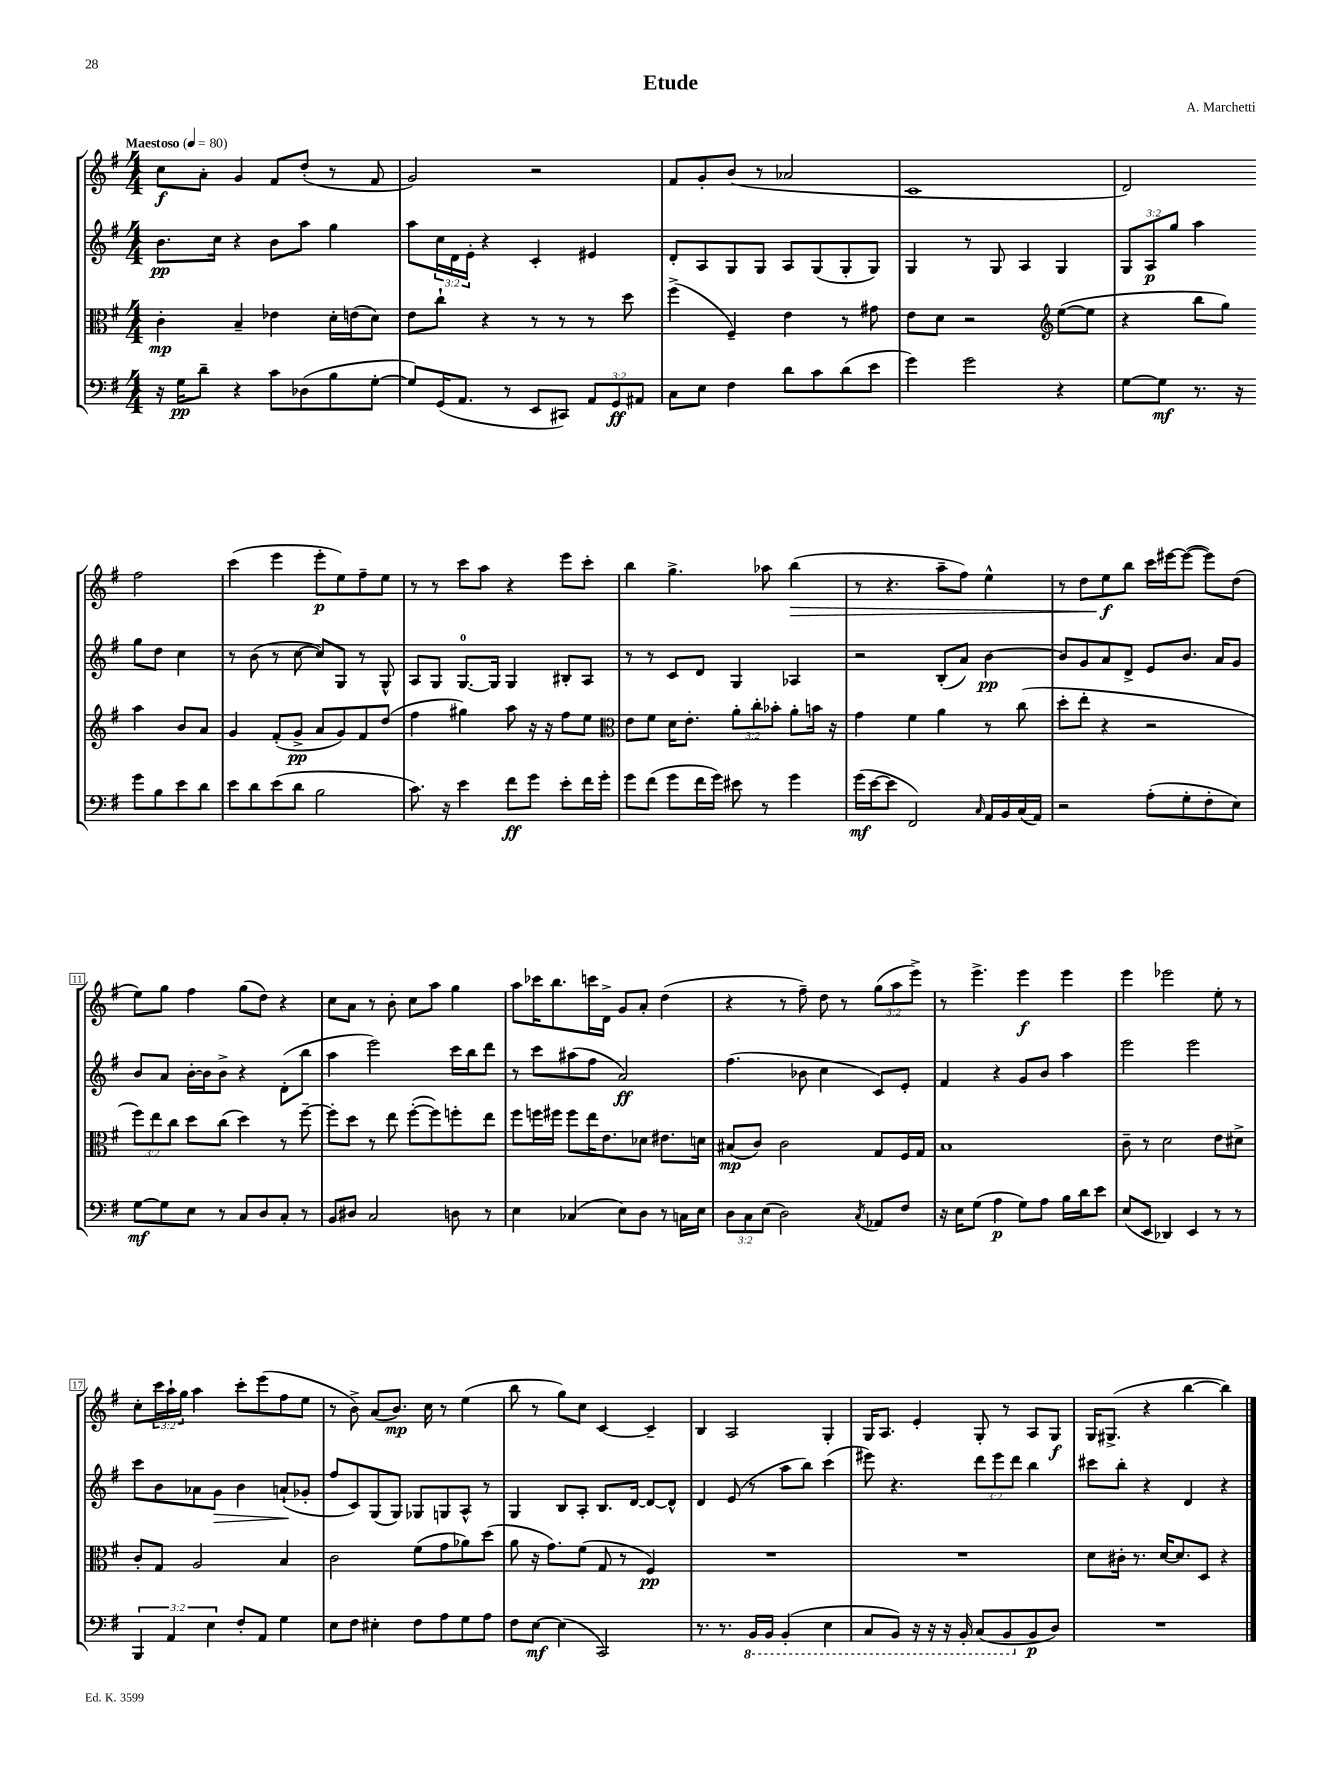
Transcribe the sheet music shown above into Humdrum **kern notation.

**kern	**kern	**kern	**kern
*staff4	*staff3	*staff2	*staff1
*clefF4	*clefC3	*clefG2	*clefG2
*k[f#]	*k[f#]	*k[f#]	*k[f#]
*M4/4	*M4/4	*M4/4	*M4/4
*MM80	*MM80	*MM80	*MM80
16r	4c'\	8.b\L	8cc\L
16G\LK	.	.	.
8d~\J	.	.	8a'\J
.	.	16cc\Jk	.
4r	4B~/	4r	4g/
8c\L	4e-\	8b\L	8f#/L
(8D-\	.	8aa\J	(8dd'/J
8B\	16d'\LL	4gg\	8r
.	(16e\J	.	.
[8G'\J	8d\J)	.	8f#/
=	=	=	=
8G/]L)	8e\L	8aa\L	2g/)
(16GG/K	8cc`\J	24cc\L	.
.	.	24d\	.
8.AA/J	.	.	.
.	.	24e'\JJ	.
.	4r	4r	.
8r	.	.	.
8EE/L	8r	4c'/	2r
8CC#/J)	8r	.	.
12AA/L	8r	4e#/	.
12GG/	.	.	.
.	8dd\	.	.
12AA#/J	.	.	.
=	=	=	=
8C\L	(4ff#^\	8d'/L	8f#/L
8E\J	.	8A/	8g'/
4F#\	4F#~/)	8G/	(8b/J
.	.	8G/J	8r
8d\L	4e\	8A/L	2a-/
8c\	.	(8G/	.
(8d\	8r	8G'/	.
8e\J	8g#\	8G/J)	.
=	=	=	=
4g\)	8e\L	4G/	1c
.	8d\J	.	.
2g\	2r	8r	.
.	.	8G/	.
.	.	4A/	.
*	*clefG2	*	*
4r	([8ee\L	4G/	.
.	8ee\]J	.	.
=	=	=	=
[8G\L	4r	12G/L	2d/)
.	.	12A/	.
8G\]J	.	.	.
.	.	12gg/J	.
8.r	8bb\L	4aa\	.
.	8gg\J)	.	.
16r	.	.	.
8g\L	4aa\	8gg\L	2ff#\
8B\	.	8dd\J	.
8e\	8b/L	4cc\	.
8d\J	8a/J	.	.
=	=	=	=
8e\L	4g/	8r	(4ccc\
8d\	.	(8b\	.
(8e\	(8f#'/L	8r	4eee\
8d\J	8g^/J	[8cc\	.
2B\	8a/L	8cc/]L)	8eee'\L
.	8g/)	8G/J	8ee\)
.	8f#/	8r	8ff#~\
.	(8dd/J	8G^^/	8ee\J
=	=	=	=
8.c\)	4ff#\	8A/L	8r
.	.	8G/J	8r
16r	.	.	.
4e\	4gg#\)	[8.G/L	8ccc\L
.	.	.	8aa\J
.	.	16G/]Jk	.
8f#\L	8aa\	4G/	4r
8g\J	16r	.	.
.	16r	.	.
8e'\L	8ff#\L	8B#'/L	8eee\L
16f#\L	8ee\J	8A/J	8ccc'\J
16g'\JJ	.	.	.
=	=	=	=
*	*clefC3	*	*
8g\L	8e\L	8r	4bb\
(8f#\J	8f#\J	8r	.
8g\L	16d\LK	8c/L	4.gg^\
.	8.e'\J	.	.
16f#\L	.	8d/J	.
16g\JJ)	.	.	.
8e#\	12a'\L	4G/	.
.	12cc'\	.	.
8r	.	.	8aa-\
.	12b-'\J	.	.
4g\	8a'\L	4A-/	(4bb\
.	16b\Jk	.	.
.	16r	.	.
=	=	=	=
(16g\LL	4g\	2r	8r
[16e\J	.	.	.
8e\]J	.	.	4.r
2FF#/)	4f#\	.	.
.	4a\	(8B'/L	8aa~\L
.	.	8a/J)	8ff#\J)
16qqC/	.	.	.
16AA/LL	8r	[4b\	4ee^^\
16BB/	.	.	.
(16C/	(8cc\	.	.
16AA/JJ)	.	.	.
=	=	=	=
2r	8dd'\L	8b/]L	8r
.	8ee'\J	8g/	8dd\L
.	4r	8a/	8ee\
.	.	8d^/J	8bb\J
(8A'\L	2r	8e/L	16ccc\LL
.	.	.	[16eee#\J
8G'\	.	8.b/J	(8eee#\_J
8F#'\	.	.	8eee#\]L)
.	.	16a/LK	.
8E\J)	.	8g/J	(8dd\J
=	=	=	=
[8G\L	12ff#\L)	8b/L	8ee\L)
.	12ee\	.	.
8G\]	.	8a/J	8gg\J
.	12cc\J	.	.
8E\J	8dd\L	[16b'\LL	4ff#\
.	.	16b\]J	.
8r	(8cc\J	8b^\J	.
8C/L	4dd\)	4r	(8gg\L
8D/	.	.	8dd\J)
8C'/J	8r	(8d'\L	4r
8r	[8ff#~\	8bb\J	.
=	=	=	=
8BB/L	8ff#'\]L	4aa\	8cc\L
8D#/J	8dd\J	.	8a\J
2C/	8r	2eee\)	8r
.	8ee\	.	8b'\
.	([8ff#'\L	.	8cc\L
.	8ff#\])	.	8aa\J
8D\	8ff'\	16ccc\LL	4gg\
.	.	16bb\J	.
8r	8ee\J	8ddd\J	.
=	=	=	=
4E\	8ff#\L	8r	8aa\L
.	16ff\L	8ccc\L	16ccc-\K
.	16ff#\JJ	.	8.bb\
(4C-/	8ff#\L	(8aa#\	.
.	16ee\K	8ff#\J	16ccc\L
.	8.e\	.	16d^\JJ
8E\L)	.	2a/)	8g/L
8D\J	8d-\J	.	8a'/J
8r	8.e#\L	.	(4dd\
16C\LL	.	.	.
16E\JJ	16d\Jk	.	.
=	=	=	=
12D\L	(8B#/L	(4.ff#\	4r
12C\	.	.	.
.	8c/J)	.	.
(12E\J	.	.	.
2D\)	2c\	.	8r
.	.	8b-\	8ff#~\)
.	.	4cc\	8dd\
.	.	.	8r
8qC/	.	.	.
8AA-/L	8G/L	8c/L)	(12gg\L
.	.	.	12aa\
8F#/J	16F#/L	8e'/J	.
.	.	.	12eee^\J)
.	16G/JJ	.	.
=	=	=	=
16r	1B	4f#/	8r
16E\LK	.	.	.
(8G\J	.	.	4.eee^\
4A\	.	4r	.
8G\L)	.	8g/L	4eee\
8A\J	.	8b/J	.
16B\LL	.	4aa\	4eee\
16d\J	.	.	.
8e\J	.	.	.
=	=	=	=
(8E/L	8c~\	2eee\	4eee\
8EE/J	8r	.	.
4DD-/)	2d\	.	2eee-\
4EE/	.	2eee\	.
8r	8e\L	.	8ee'\
8r	8d#^\J	.	8r
=	=	=	=
6BBB/	8c'/L	8ccc\L	8cc'\L
.	8G/J	8b\	24ccc\L
6AA/	.	.	24aa`\
.	.	.	24gg\JJ
.	2A/	8a-\	4aa\
6E\	.	.	.
.	.	8g\J	.
8F#'/L	.	4b\	8ccc'\L
8AA/J	.	.	(8eee\
4G\	4B/	(8a`/L	8ff#\
.	.	8g-'/J	8ee\J
=	=	=	=
8E\L	2c\	8ff#/L	8r
8F#\J	.	8c/)	8b^\)
4E#'\	.	(8G/	(8a/L
.	.	8G/J)	8.b/J)
8F#\L	(8f#\L	8G-/L	.
.	.	.	16cc\
8A\	8g\	8G/	8r
8G\	8a-\)	8A^^/J	(4ee\
8A\J	(8dd\J	8r	.
=	=	=	=
8F#\L	8a\	4G/	8bb\
[8E\J	16r	.	8r
.	8.g\L)	.	.
(4E\]	.	8B/L	8gg\L)
.	(8f#\J	8A'/J	8cc\J
2CC/)	8G/	8.B/L	[4c/
.	8r	.	.
.	.	[16d/Jk	.
.	4F#/)	8d/_L	4c~/]
.	.	8d^^/]J	.
=	=	=	=
8.r	1r	4d/	4B/
8.r	.	.	.
.	.	(8e/	2A/
16BBB/LL	.	8r	.
16BBB/JJ	.	.	.
(4BBB'/	.	8aa\L	.
.	.	8bb\J)	.
4EE\	.	(4ccc\	4G'/
=	=	=	=
8CC/L	1r	8eee#\)	16G/LK
.	.	.	8.A/J
8BBB/J)	.	4.r	.
16r	.	.	4e'/
16r	.	.	.
16r	.	.	.
16BBB'/	.	.	.
(8CC/L	.	12ddd\L	8G'/
.	.	12eee#\	.
8BBB/	.	.	8r
.	.	12ddd\J	.
8BB/	.	4bb\	8A/L
8D/J)	.	.	8G/J
=	=	=	=
1r	8d\L	8ccc#\L	16G/LK
.	.	.	(8.G#^/J
.	16c#'\Jk	8bb'\J	.
.	8.r	.	.
.	.	4r	4r
.	[16d/LK	.	.
.	8.d/]	.	.
.	.	4d/	[4bb\
.	8D/J	.	.
.	4r	4r	4bb\])
==	==	==	==
*-	*-	*-	*-
